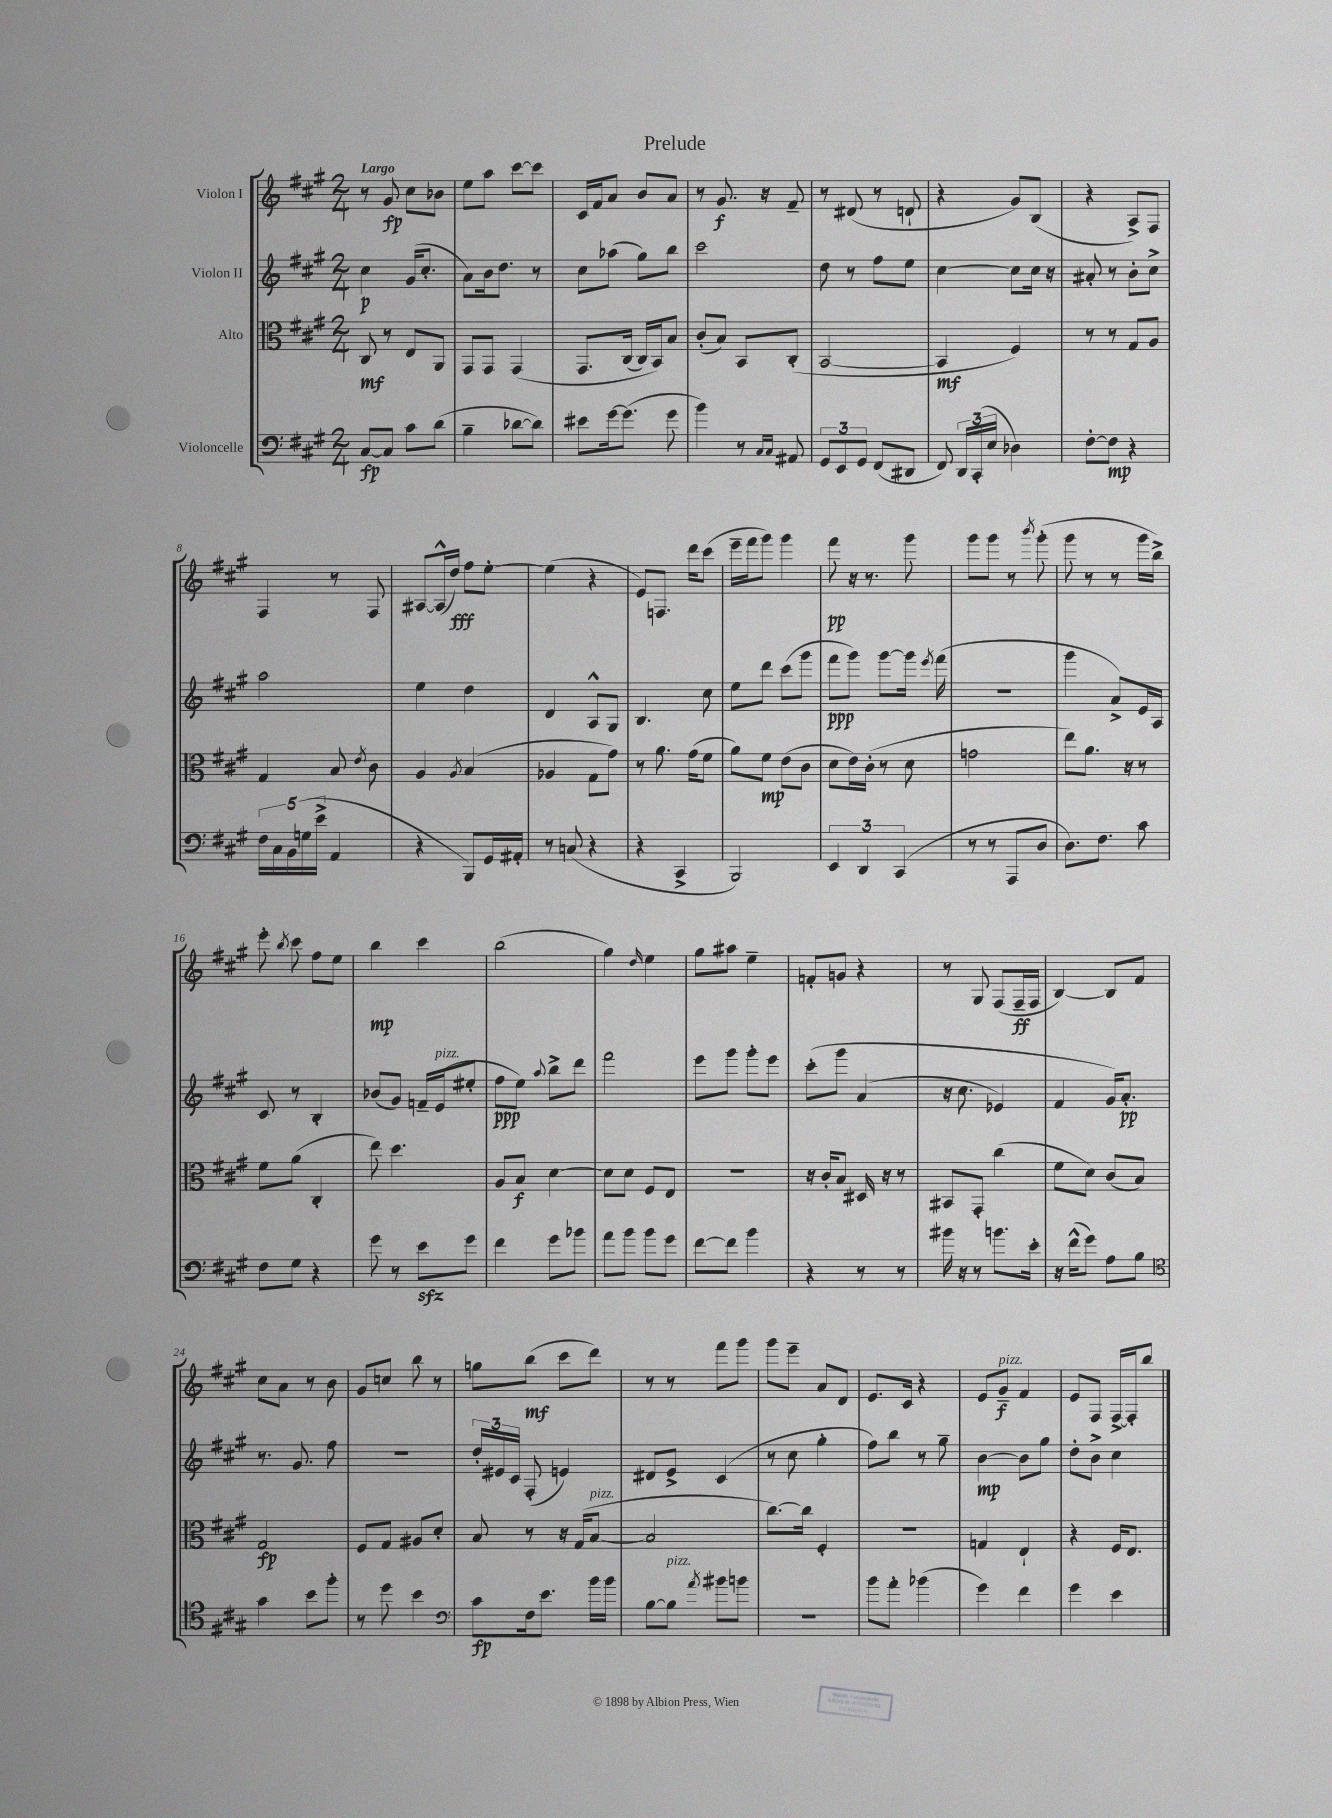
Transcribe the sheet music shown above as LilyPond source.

\header { title = "Prelude" }
<<
\new StaffGroup <<
\new Staff = "s0" \with { instrumentName = "Violon I" } {
    \clef treble \key a \major \numericTimeSignature \time 2/4 \tempo "Largo"
    \autoBeamOff r8 gis'8\fp cis''8[ bes'8] |
    e''8[ a''8] cis'''8[~ cis'''8] |
    cis'16[ fis'16 a'8] b'8[ a'8] |
    r8 gis'8.\f r16 fis'8-- |
    r8 dis'8( r8 d'8-! |
    r4 gis'8[) b8]( |
    r4 a8[->) fis8] |
    fis4 r8 fis8 |
    ais8[~ ais16-^( d''16]\fff) fis''8[ e''8]~-. |
    e''4( r4 |
    e'8[) f8.] d'''16[ cis'''8]( |
    e'''16[-- fis'''16 gis'''8]) gis'''4 |
    fis'''8\pp r16 r8. gis'''8 |
    gis'''8[ gis'''8] r8 \acciaccatura { b'''8 } gis'''8-.( |
    gis'''8 r8 r8 gis'''16[ b''16]->) |
    e'''8-. \acciaccatura { b''8 } cis'''8 fis''8[ e''8] |
    b''4\mp cis'''4 |
    b''2( |
    gis''4) \grace { d''16 } e''4 |
    gis''8[ ais''8] e''4-- |
    f'8[-. g'8] r4 |
    r8 gis8 fis8[( fis16--\ff fis16] |
    b4~) b8[ fis'8] |
    cis''8[ a'8] r8 b'8 |
    gis'8[ c''8] b''8 r8 |
    g''8[ b''8]\mf( cis'''8[ d'''8]) |
    r8 r8 fis'''8[ gis'''8] |
    gis'''8[ e'''8]-- a'8[ d'8] |
    e'8.[ cis'16] r4 |
    e'8[ gis'8]--\f^\markup { \italic "pizz." } fis'4 |
    e'8[ fis8] fis16[~-> fis16-. b''8] \bar "|." |
}
\new Staff = "s1" \with { instrumentName = "Violon II" } {
    \clef treble \key a \major \numericTimeSignature \time 2/4
    \autoBeamOff cis''4\p gis'16[( cis''8.]-. |
    a'8[) b'16 d''8.] r8 |
    cis''8[ aes''8]( gis''8[) b''8] |
    cis'''2 |
    d''8 r8 fis''8[ e''8] |
    cis''4~ cis''8[ cis''16] r16 |
    ais'8-. r8 b'8[-. cis''8]-> |
    a''2 |
    e''4 d''4 |
    d'4 a8[-^ gis8] |
    b4. cis''8 |
    e''8[ d'''8] cis'''8[( gis'''8] |
    fis'''8[\ppp gis'''8]) gis'''8[~ gis'''16] \acciaccatura { e'''8 } fis'''16( |
    r2 |
    gis'''4 a'8[->) e'16 a16] |
    cis'8 r8 b4-. |
    bes'8[( gis'8]) f'16[-- e'16^\markup { \italic "pizz." }( eis''8]-. |
    fis''8[\ppp e''8]) \appoggiatura { a''8 } b''8[-> d'''8] |
    fis'''2 |
    e'''8[ gis'''8] gis'''8[-. e'''8] |
    cis'''8[-.\( gis'''8] a'4( |
    r16 cis''8. ees'4) |
    fis'4 gis'16[\) a'8.]-.\pp |
    r8. gis'8. fis''8 |
    R2 |
    \tuplet 3/2 { d''16[-. eis'16 cis'16] } fis8-.( e'4) |
    dis'8[ e'8]-> cis'4( |
    r8 cis''8 gis''4-. |
    fis''8[) b''8] r8 gis''8-- |
    b'4~\mp b'8[ gis''8] |
    d''8[-. b'8]-> cis''4 \bar "|." |
}
\new Staff = "s2" \with { instrumentName = "Alto" } {
    \clef alto \key a \major \numericTimeSignature \time 2/4
    \autoBeamOff cis8\mf r8 e8[ a,8] |
    gis,8[ gis,8] gis,4\( |
    gis,8.[ cis16]( cis16[) b,16\) b8] |
    cis'8[-.( b8]) b,8[ cis8]-.( |
    b,2~ |
    b,4\mf fis4) |
    r8 r8 gis8[ a8] |
    gis4 b8 \acciaccatura { e'8 } cis'8 |
    a4 \acciaccatura { a8 } b4( |
    aes4 gis8[ gis'8]) |
    r8 a'8. gis'16[( fis'8] |
    a'8[) fis'8]\mp e'8[( cis'8] |
    d'8[ e'16) cis'16]-.( r8 d'8 |
    g'2 |
    e''8[) a'8.] r16 r8 |
    fis'8[ a'8]( cis4-. |
    e''8) d''4. |
    a8[ b8]\f d'4~ |
    d'8[ d'8] fis8[ e8] |
    R2 |
    r16 cis'16[-. b8] dis16 r16 r8 |
    bis,8[ gis,8]-. cis''4( |
    fis'8[ d'8]) cis'8[( b8]) |
    gis2\fp |
    fis8[ gis8] ais8[ d'8]-. |
    b8 r8 r16 gis16[( b8]~^\markup { \italic "pizz." } |
    b2 |
    cis''8.[~) cis''16] fis4-. |
    r2 |
    g4 e4-! |
    r4 fis16[ e8.] \bar "|." |
}
\new Staff = "s3" \with { instrumentName = "Violoncelle" } {
    \clef bass \key a \major \numericTimeSignature \time 2/4
    \autoBeamOff cis8[~\fp cis8] cis'8[ d'8]( |
    b4-- des'8[~ des'8]) |
    eis'8[ gis'16~ gis'8.]( gis'8 |
    b'4) r8 \grace { cis16[ cis16] } ais,8 |
    \tuplet 3/2 { gis,8[ e,8 gis,8] } fis,8[( dis,8] |
    fis,8) \tuplet 3/2 { d,16[ cis,16-.( e16] } des4) |
    fis8[~-. fis8]\mp r4 |
    \tuplet 5/4 { fis16[ cis16 b,16 g16( e'16]-> } a,4 |
    r4 b,,8[) gis,16 ais,16]-. |
    r8 c8( r4 |
    r4 cis,4-> |
    b,,2) |
    \tuplet 3/2 { e,4 d,4 cis,4( } |
    r8 r8 a,,8[ d8] |
    d8.[) fis8.] cis'8 |
    fis8[ gis8] r4 |
    gis'8 r8 e'8[\sfz gis'8] |
    fis'4 gis'8[ bes'8] |
    a'8[ b'8] b'8[ gis'8] |
    fis'8[~ fis'8] b'4 |
    r4 r8 r8 |
    bis'16 r16 r8 b'8.[ e'16]-. |
    r16 fis'16[-^( gis'8]) a8[ b8] |
    \clef tenor gis'4 b'8[ fis''8]-. |
    r8 d''8 b'4 |
    \clef bass cis'8[\fp fis16 e'8.] b'16[ b'16] |
    b8[~ b8]^\markup { \italic "pizz." } \acciaccatura { a'8 } bis'8[ b'8] |
    R2 |
    b'8[ a'8]-. bes'4( |
    gis'4) fis'4 |
    gis'4 e'4 \bar "|." |
}
>>
>>
